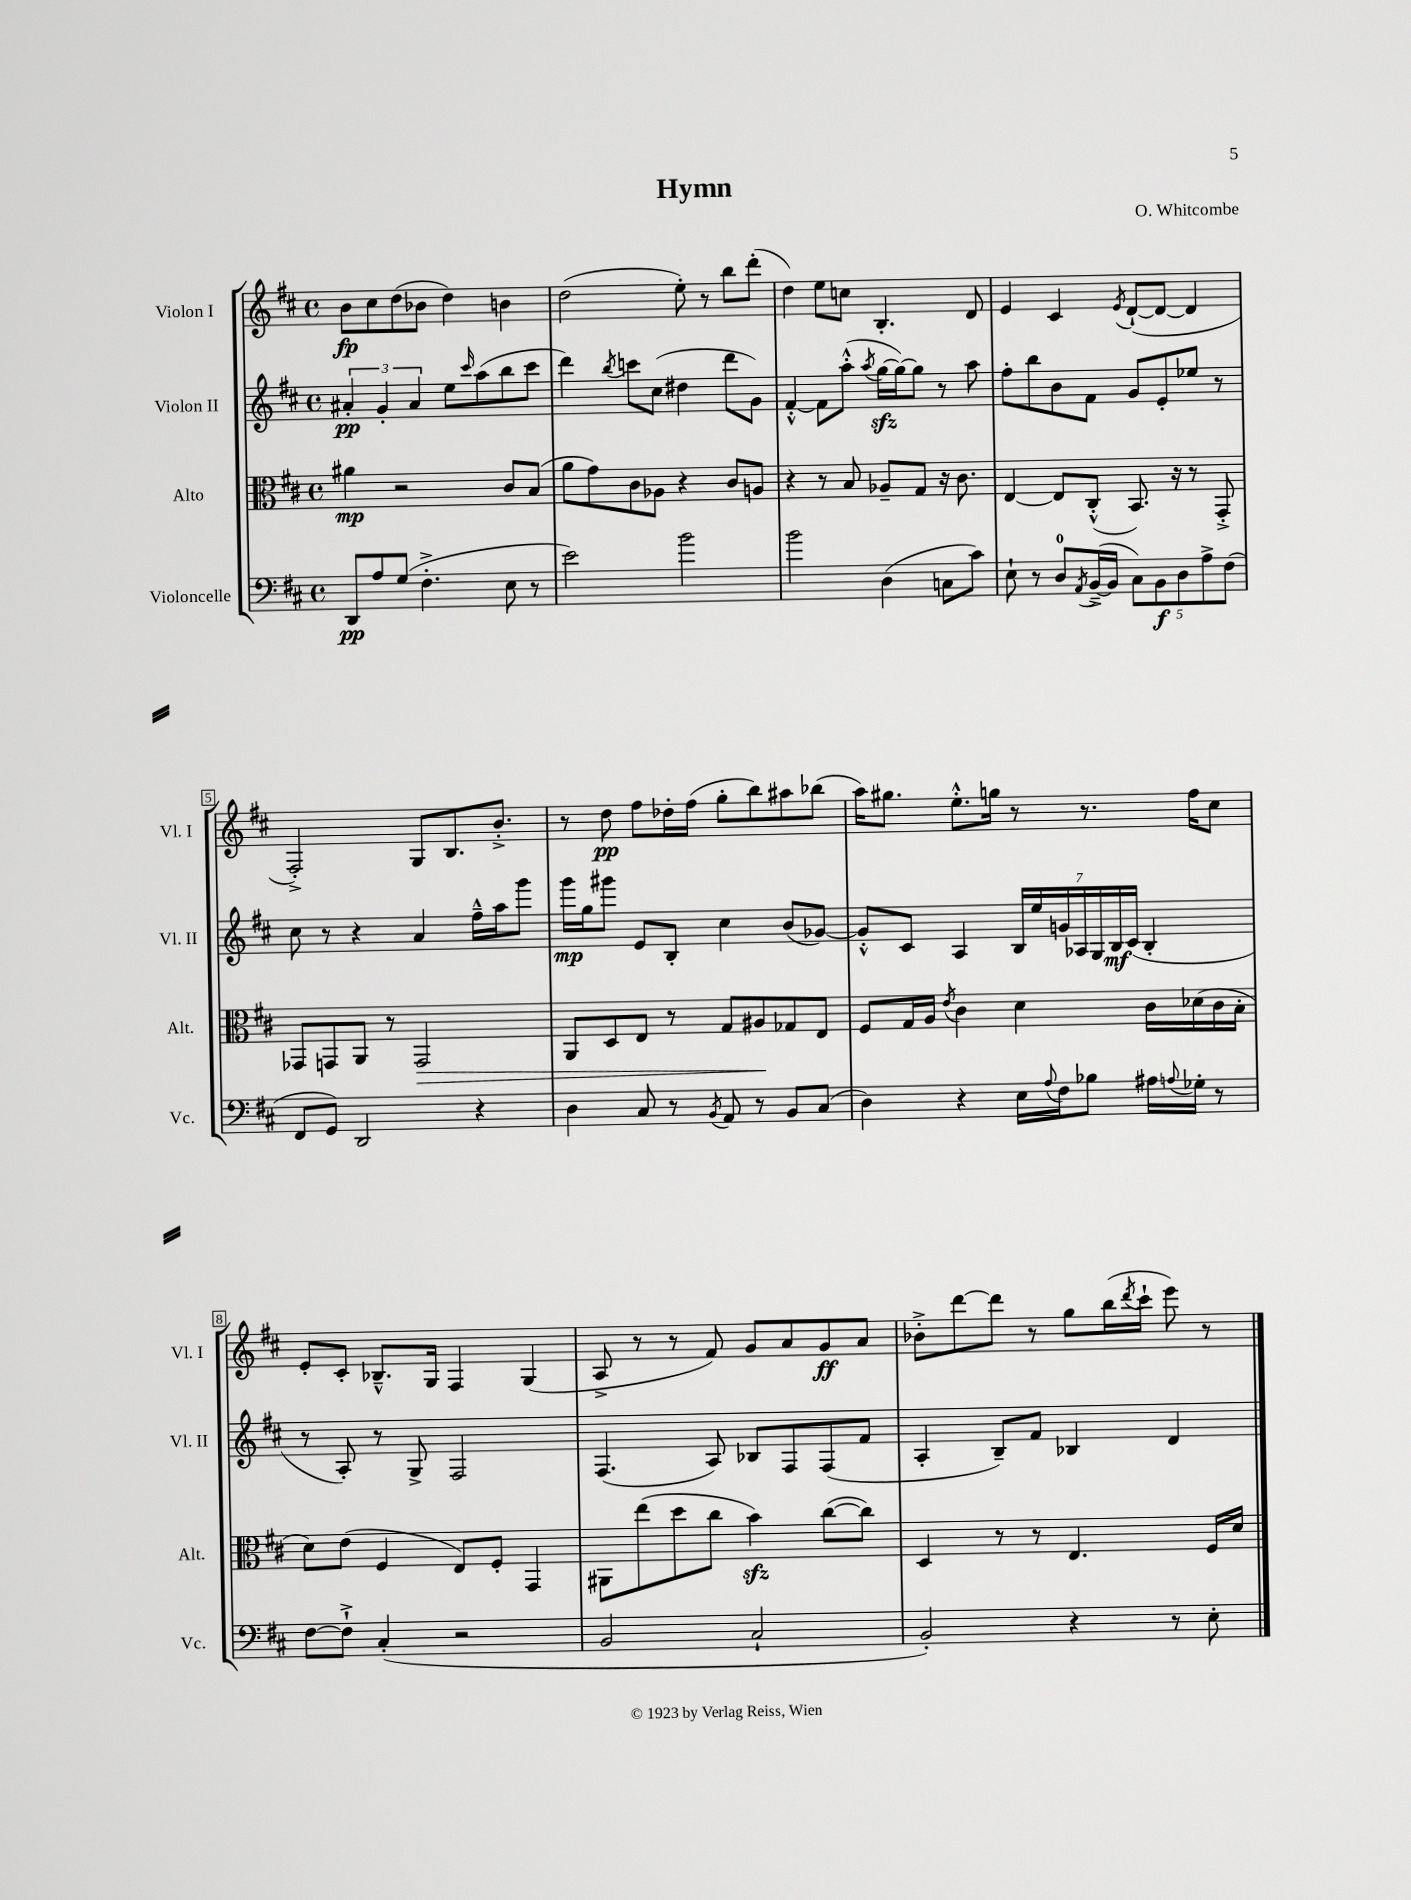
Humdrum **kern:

**kern	**kern	**kern	**kern
*staff4	*staff3	*staff2	*staff1
*clefF4	*clefC3	*clefG2	*clefG2
*k[f#c#]	*k[f#c#]	*k[f#c#]	*k[f#c#]
*M4/4	*M4/4	*M4/4	*M4/4
*met(c)	*met(c)	*met(c)	*met(c)
8DD	4a#	6a#'	8b
8A	.	.	8cc#
.	.	6g'	.
(8G	2r	.	(8dd
.	.	6a#	.
4.F#'^	.	.	8b-
.	.	8ee	4dd)
.	.	16qqccc#	.
.	.	(8aa	.
8E	8c#	8bb	4b
8r	(8B	8ccc#	.
=	=	=	=
2e)	8a	4ddd)	(2dd
.	8g)	.	.
.	.	8qbb	.
.	8c#	8ccc	.
.	8A-	(8cc#	.
2b	4r	4dd#	8ee')
.	.	.	8r
.	8c#	8ddd	8bb
.	8A	8g)	(8ddd'
=	=	=	=
2b	4r	[4f#'^^	4dd)
.	8r	8f#]	8ee
.	8B	(8aa'^^	8cc
.	.	8qaa	.
(4D	8A-~	[16gg	4.B'
.	.	16gg_)	.
.	8G	8gg]	.
8C	16r	8r	.
.	8.c#	.	.
8c#)	.	8aa	8d
=	=	=	=
8E`	[4E	8ff#'	4e
8r	.	8bb	.
8D	8E]	8b	4c#
8qAA	.	.	.
([16BB~^	(8C#'^^	8f#	.
16BB]	.	.	.
.	.	.	8qe
10C#)	8.BB)	8g	([8d`
10BB	.	.	.
.	.	8e'	8d_
.	16r	.	.
10D	.	.	.
.	8r	8ee-	4d]
10A^	.	.	.
.	8GG'^	8r	.
(10F#	.	.	.
=	=	=	=
8FF#	8GG-	8cc#	2F#'^)
8GG)	8GG	8r	.
2DD	8AA	4r	.
.	8r	.	.
.	2GG	4a	8G
.	.	.	8.B
4r	.	16ff#~^^	.
.	.	16aa	8.b'^
.	.	8ggg	.
=	=	=	=
4D	8AA	16ggg	8r
.	.	16gg	.
.	8D	8ggg#	8dd
8C#	8E	8e	8ff#
8r	8r	8B'	16dd-'
.	.	.	(16ff#
8qBB	.	.	.
8AA	8G	4cc#	8gg'
8r	8A#	.	8bb)
8BB	8G-	(8b	8aa#
(8C#	8E	[8g-)	(8bb-
=	=	=	=
4D)	8F#	8g-'^^]	16aa)
.	.	.	8.gg#
.	16G	8c#	.
.	16A	.	.
.	8qe	.	.
4r	4c#	4A	8.ee'^^
.	.	.	16gg
16E	4d	28B	8r
.	.	28ee	.
8qqA	.	.	.
16F#	.	.	.
.	.	28g	.
.	.	28A-	.
8B-	.	.	8.r
.	.	28G	.
.	.	28B	.
.	.	(28c#	.
16A#	16c#	4B'	.
8qqA	.	.	.
16G-'	(16d-	.	16ff#
8r	16c#	.	8cc#
.	16B'	.	.
=	=	=	=
[8F#	8d)	8r	8e'
8F#`^]	(8e	8A')	8c#'
(4C#'	4F#	8r	8.B-~^^
.	.	8G^	.
.	.	.	16G
2r	8E)	2F#	4F#
.	8F#'	.	.
.	4GG	.	(4G
=	=	=	=
2BB	8AA#	(4.F#	8A^
.	(8ee	.	8r
.	8dd	.	8r
.	8cc#	8A)	8f#)
2C#`	4b)	8B-	8g
.	.	8F#	8a
.	([8cc#	(8F#	8g
.	8cc#])	8f#	8a
=	=	=	=
2BB')	4D	4A'	8b-'^
.	.	.	[8ddd
.	8r	8B~)	8ddd]
.	8r	8f#	8r
4r	4.E	4B-	8gg
.	.	.	(16bb
.	.	.	8qddd
.	.	.	16ccc#`
8r	.	4d	8eee)
8E'	16F#	.	8r
.	16d	.	.
==	==	==	==
*-	*-	*-	*-
